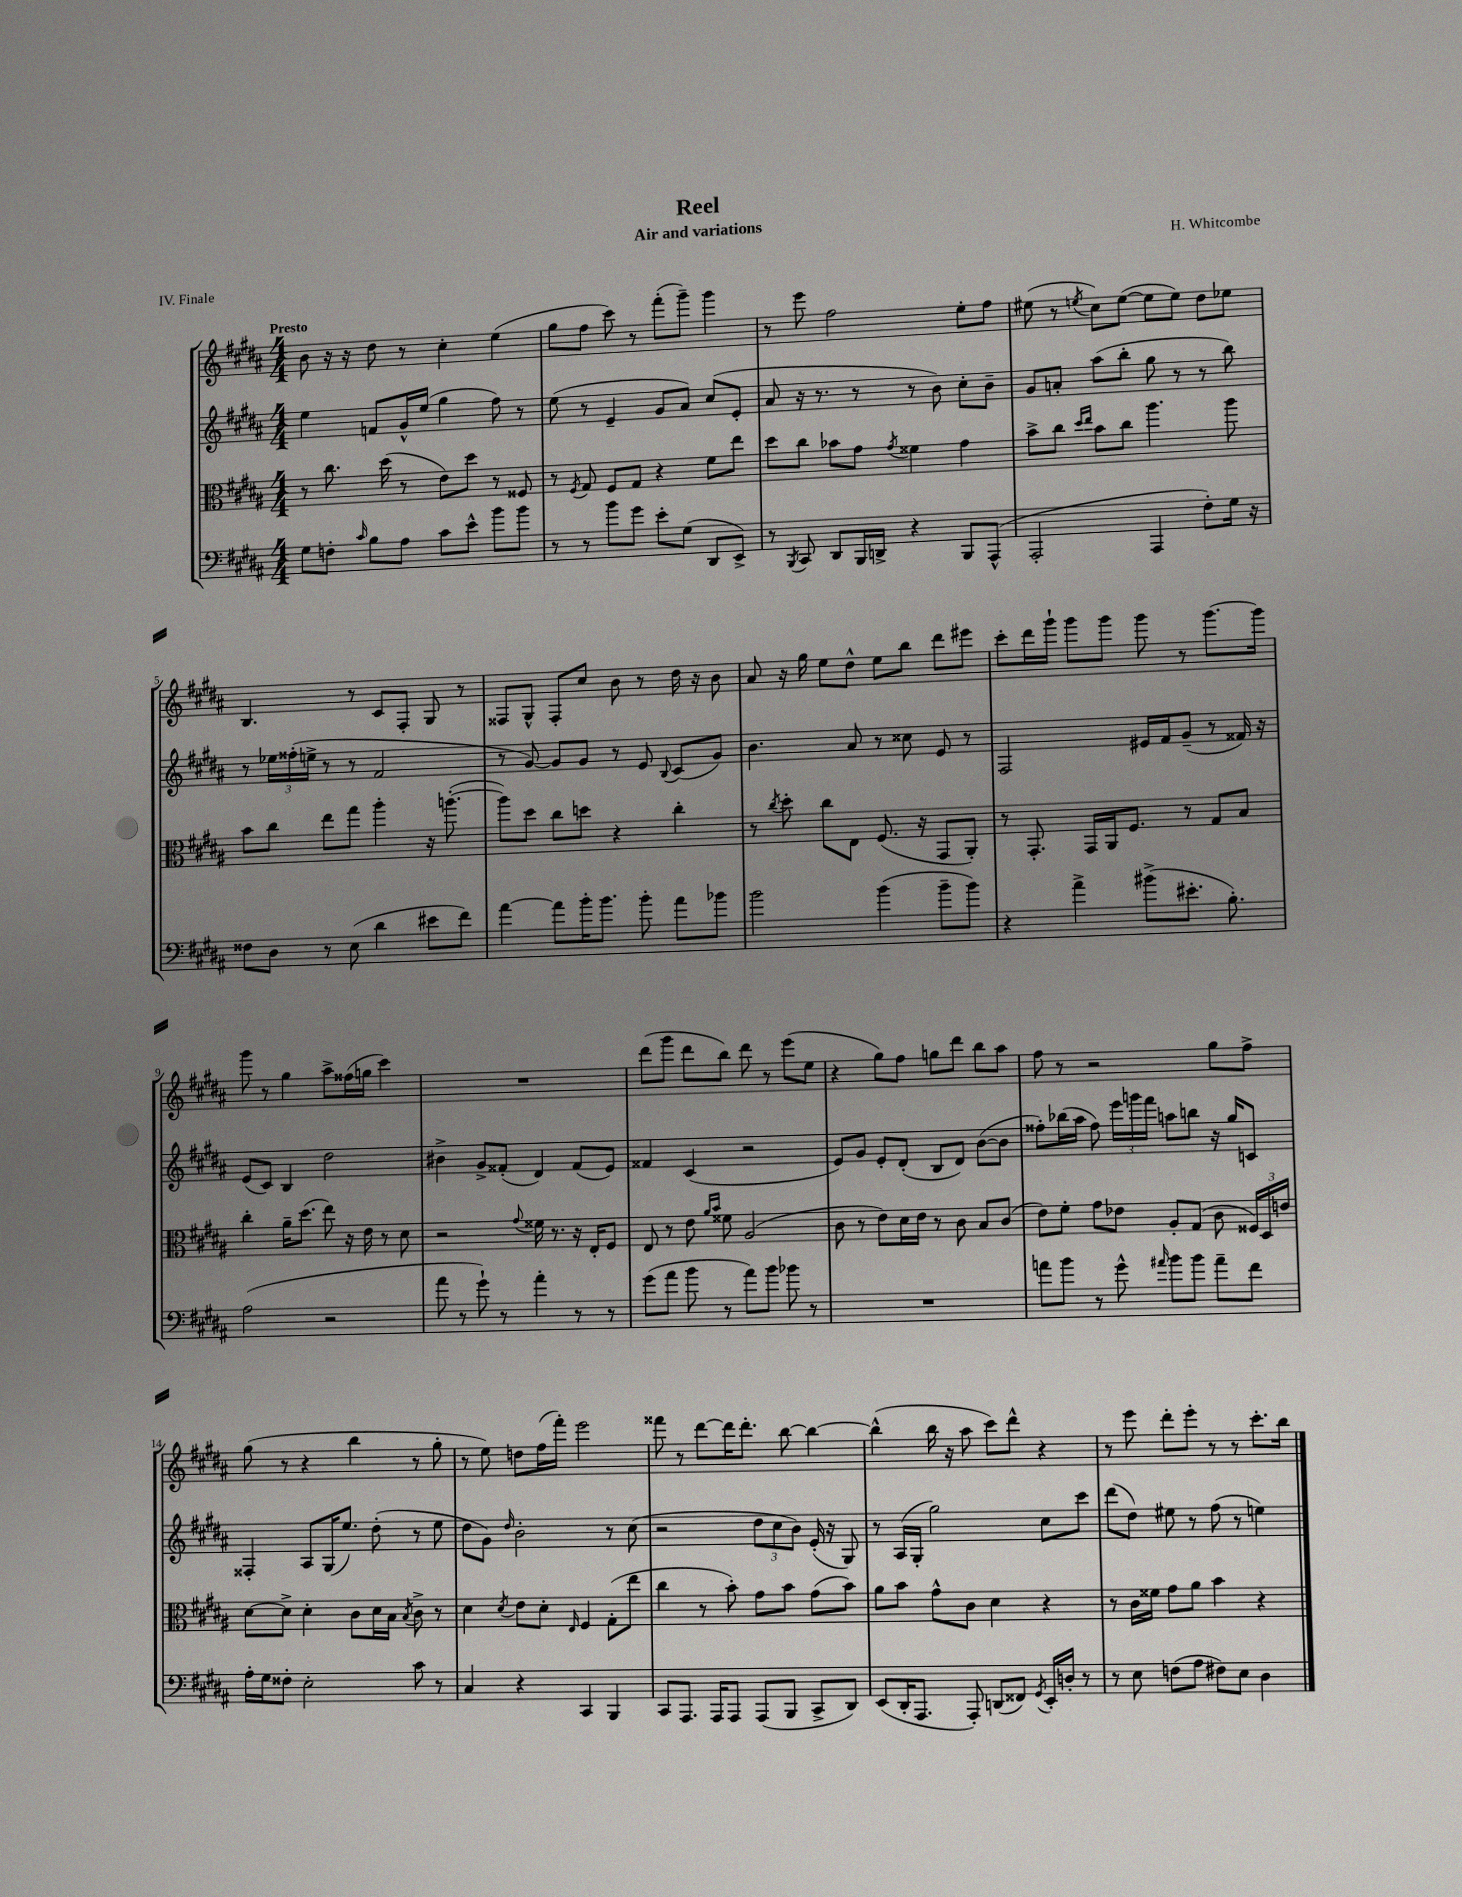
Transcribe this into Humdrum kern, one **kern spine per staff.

**kern	**kern	**kern	**kern
*staff4	*staff3	*staff2	*staff1
*clefF4	*clefC3	*clefG2	*clefG2
*k[f#c#g#d#a#]	*k[f#c#g#d#a#]	*k[f#c#g#d#a#]	*k[f#c#g#d#a#]
*M4/4	*M4/4	*M4/4	*M4/4
8G#	8r	4ee	8b
8F'	8.cc#	.	16r
.	.	.	16r
16qqc#	.	.	.
8B	.	8f	8dd#
.	(16dd#	.	.
8A#	8r	16g#^^	8r
.	.	(16ee	.
8c#	8e)	4gg#	4cc#'
8e^^	8dd#	.	.
8b	8r	8ff#)	(4ee
8b	8F##	8r	.
=	=	=	=
8r	8r	(8ee	8gg#
.	8qF#	.	.
8r	8G#	8r	8ff#
8b	8F#	4e~	8ccc#)
8g#	8G#	.	8r
8e'	4r	8g#	(8fff#'
(8G#	.	8a#)	8ggg#~)
8DD#	8f#	(8cc#	4ggg#
8EE^)	8ee	8e'	.
=	=	=	=
8r	8dd#	8a#	8r
8qBBB	.	.	.
8CC#	8cc#	16r	8eee
.	.	8.r	.
8DD#	8b-	.	2ff#
16BBB	8g#	8r	.
16DD^	.	.	.
.	8qg#	.	.
4r	4f##	8r	.
.	.	8b)	.
8BBB	4g#	8cc#'	8ee'
(8AAA#^^	.	8b~	8ff#
=	=	=	=
2AAA#'	8b^	8g#	(8ee#
.	8cc#	8a'	8r
.	16qqdd#	.	.
.	16qqee	.	8qee
.	8b	(8aa#	8cc#)
.	8cc#	8bb'	([8ee
4AAA#	4.aa#	8gg#	8ee]
.	.	8r	8ee)
8F#')	.	8r	8dd#
16G#	8aa#	8bb)	8ee-
16r	.	.	.
=	=	=	=
8F##	8b	8r	4.B
8D#	8cc#	24ee-	.
.	.	(24ff##'	.
.	.	24ee^	.
8r	8ee	8r	.
(8E	8gg#	8r	8r
4d#	4aa#'	2f#	8c#
.	.	.	8F#'
8e#	16r	.	8G#
.	([8.aa'	.	.
8f#)	.	.	8r
=	=	=	=
[4a#	8aa])	8r	8F##
.	8dd#	[8g#)	8G#^^
8a#]	8cc#	8g#]	8F##'
16b'	8dd	8g#	8cc#
8.b	.	.	.
.	4r	8r	8b
8b'	.	8e	8r
.	.	8qqB	.
8a#	4cc#'	(8c#	16dd#
.	.	.	16r
8b-	.	8g#)	8b
=	=	=	=
2b	8r	4.b	8a#
.	8qcc#	.	.
.	8dd#'	.	16r
.	.	.	16gg#
.	8cc#	.	8ee
.	8E	8a#	8dd#^^
(4b	(8.F#	8r	8ee
.	.	8cc##	8bb
.	16r	.	.
8b~	8GG#	8e	8ddd#
8b)	8AA#')	8r	8eee#
=	=	=	=
4r	8r	2F#	8ccc#'
.	8.GG#'	.	16ddd#
.	.	.	16ggg#`
4a#^	.	.	8ggg#
.	16GG#	.	.
.	16AA#	.	8ggg#
.	8.F#	.	.
(8b#^	.	16e#	8ggg#
.	.	16f#	.
8.e#'	8r	(8g#~	8r
.	8G#	8r	[8.ggg#
8.B')	.	.	.
.	8B	16f##)	.
.	.	16r	16ggg#]
=	=	=	=
(2A#	4cc#'	(8e	8ggg#
.	.	8c#)	8r
.	16a#~	4B	4gg#
.	(8.dd#	.	.
2r	8ee)	2dd#	8aa#^
.	16r	.	(16ff##
.	16e	.	16gg
.	8r	.	4ccc#)
.	8d#	.	.
=	=	=	=
8a#	2r	4b#^	1r
8r	.	.	.
8g#`)	.	8g#^	.
8r	.	(8f##'	.
.	8qqg#	.	.
4a#'	16f##	4d#)	.
.	8.r	.	.
8r	16r	(8f##	.
.	16E'	.	.
8r	8F#	8e)	.
=	=	=	=
(8g#	8E	4f##	(8ddd#
8a#	8r	.	8ggg#
8b	8e	(4c#	8ddd#
.	16qqa#	.	.
.	16qqb	.	.
8r	8f##	.	8bb)
8a#)	(2A#	2r	8ddd#
8b	.	.	8r
8b-	.	.	(8eee
8r	.	.	8ee
=	=	=	=
1r	8c#	8e)	4r
.	8r	8g#	.
.	8e)	8e'	8gg#)
.	16d#	(8d#'	8ff#
.	16e	.	.
.	8r	8B	8gg
.	8c#	8d#)	8ddd#
.	8B	([8b	8bb
.	(8c#	8b]	8aa#
=	=	=	=
8a	8e)	8ff##')	8ff#
8b	8f#'	(16bb-	8r
.	.	16aa#	.
8r	8g#	8ff##)	2r
8g#^^	8e-	24eee	.
.	.	24ggg	.
.	.	24fff#	.
16qqa#	.	.	.
8b	8A#'	8aa	.
8b	(8G#	8bb	.
8a#~	8c#	16r	8gg#
.	.	16gg#	.
8f#	24F##)	8c	8ff#^
.	24D#	.	.
.	24e	.	.
=	=	=	=
16A#'	[8d#	4F##'	(8gg#
16G#	.	.	.
8F##'	8d#^]	.	8r
2E'	4d#'	8A#	4r
.	.	(16G#	.
.	.	8.ee)	.
.	8c#	.	4bb
.	16d#	(8dd#'	.
.	16B	.	.
.	8qB	.	.
8c#	8c#^	8r	8r
8r	8r	8ee	8gg#'
=	=	=	=
4C#	4d#	8dd#	8r
.	.	8g#)	8ee)
.	8qd#	16qqdd#	.
4r	8e	2b'	8dd
.	8d#'	.	(16ff#
.	.	.	16fff#')
.	16qqE	.	.
4CC#	4F#	.	2eee
4BBB	(8G#'	8r	.
.	8ee	(8cc#	.
=	=	=	=
8CC#	4cc#	2r	8fff##
8.AAA#	.	.	8r
.	8r	.	[8ddd#
16AAA#	.	.	.
8AAA#	8b')	.	16ddd#]
.	.	.	8.ddd#'
(8AAA#	8g#	12dd#	.
.	.	12cc#	.
8BBB	8b	.	[8bb
.	.	12b)	.
8CC#^	(8g#	(16e'	4bb_
.	.	16r	.
8DD#)	8b)	8G#)	.
=	=	=	=
(8EE	8a#	8r	(4bb^^]
16DD#'	8b	(16A#	.
8.AAA#	.	16G#'	.
.	8g#^^	2gg#)	16bb
.	.	.	16r
8AAA#')	8c#	.	8aa#
(8DD	4d#	.	8ccc#)
8FF##)	.	.	8ddd#^^
8qGG#	.	.	.
16EE'	4r	8cc#	4r
16D'	.	.	.
8r	.	8ccc#	.
=	=	=	=
8r	8r	(8ddd#	8r
8E	16c#	8dd#)	8eee
.	16f##	.	.
(8F	8g#	8ee#	8ddd#'
8A#	8a#	8r	8eee'
8F#)	4b	(8ff#	8r
8E	.	8r	8r
4D#	4r	4ee)	8.ccc#'
.	.	.	16bb
==	==	==	==
*-	*-	*-	*-
